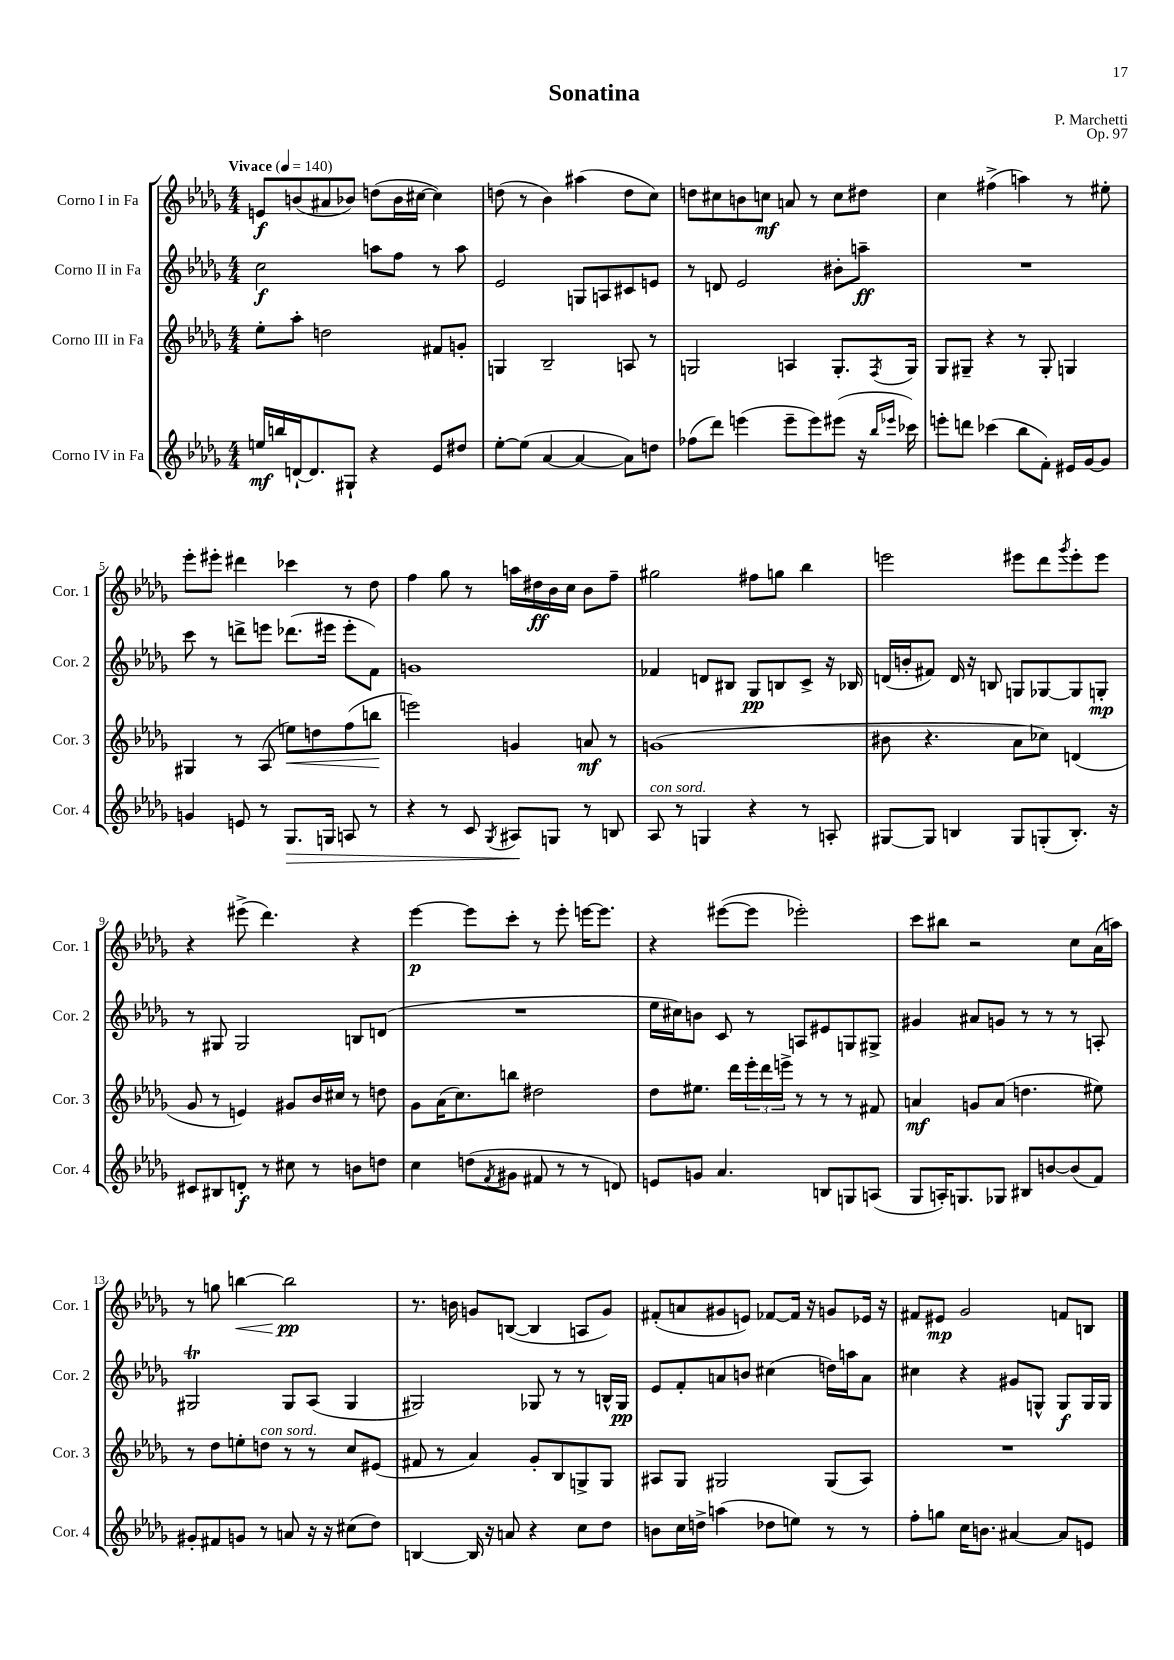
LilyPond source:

\header { title = "Sonatina" composer = "P. Marchetti" opus = "Op. 97" }
<<
\new StaffGroup <<
\new Staff = "s0" \with { instrumentName = "Corno I in Fa" shortInstrumentName = "Cor. 1" } {
    \clef treble \key des \major \numericTimeSignature \time 4/4 \tempo "Vivace" 4 = 140
    e'8\f b'8( ais'8 bes'8) d''8( bes'16 cis''16~ cis''4) |
    d''8( r8 bes'4) ais''4( d''8 c''8) |
    d''8 cis''8 b'8 c''8\mf a'8 r8 c''8 dis''8 |
    c''4 fis''4->( a''4) r8 eis''8-. |
    ees'''8-. eis'''8-. dis'''4 ces'''4 r8 des''8 |
    f''4 ges''8 r8 a''16 dis''16\ff bes'16 c''16 bes'8 f''8-- |
    gis''2 fis''8 g''8 bes''4 |
    e'''2 eis'''8 des'''8 \acciaccatura { ges'''8 } eis'''8-. eis'''8 |
    r4 eis'''8->( des'''4.) r4 |
    ees'''4~\p ees'''8 c'''8-. r8 ees'''8-. e'''16~ e'''8. |
    r4 eis'''8~( eis'''8 ees'''2-.) |
    c'''8 bis''8 r2 c''8 aes'16( a''16) |
    r8 g''8 b''4~\< b''2\pp\! |
    r8. b'16 g'8 b8~( b4 a8 g'8) |
    fis'8-.( a'8 gis'8 e'8) fes'8~ fes'16 r16 g'8 ees'16 r16 |
    fis'8 eis'8\mp ges'2 f'8 b8 \bar "|." |
}
\new Staff = "s1" \with { instrumentName = "Corno II in Fa" shortInstrumentName = "Cor. 2" } {
    \clef treble \key des \major \numericTimeSignature \time 4/4
    c''2\f a''8 f''8 r8 a''8 |
    ees'2 g8 a8 cis'8 e'8 |
    r8 d'8 ees'2 bis'8-. a''8--\ff |
    R1 |
    c'''8 r8 d'''8-> e'''8 des'''8.( eis'''16 eis'''8-. f'8) |
    g'1 |
    fes'4 d'8 bis8 ges8\pp b8 c'8-> r16 bes16 |
    d'16( b'16-. fis'8) d'16 r16 b8 g8 ges8~ ges8 g8-.\mp |
    r8 gis8 gis2 b8 d'8( |
    R1 |
    ees''16 cis''16) b'8 c'8 r8 a8 eis'8 g8 gis8-> |
    gis'4 ais'8 g'8 r8 r8 r8 a8-. |
    gis2\trill gis8 aes8( gis4 |
    gis2) ges8 r8 r8 b16-^ ges16\pp |
    ees'8 f'8-. a'8 b'8 cis''4( d''16) a''16 a'8 |
    cis''4 r4 gis'8 g8-^ g8\f g16 g16 \bar "|." |
}
\new Staff = "s2" \with { instrumentName = "Corno III in Fa" shortInstrumentName = "Cor. 3" } {
    \clef treble \key des \major \numericTimeSignature \time 4/4
    ees''8-. aes''8-. d''2 fis'8 g'8-. |
    g4 bes2-- a8 r8 |
    g2 a4 g8.-. \acciaccatura { f8 } g16 |
    ges8 gis8-- r4 r8 gis8-. g4 |
    gis4 r8 aes8( e''8\<) d''8 f''8( b''8\! |
    e'''2) g'4 a'8\mf r8 |
    g'1( |
    bis'8 r4. aes'8 ces''8) d'4( |
    ges'8 r8 e'4) gis'8 bes'16 cis''16 r8 d''8 |
    ges'8 aes'16( c''8.) b''8 dis''2 |
    des''8 eis''8. des'''16 \tuplet 3/2 { ees'''16-. des'''16 e'''16-> } r8 r8 r8 fis'8 |
    a'4\mf g'8 a'8( d''4. eis''8) |
    r8 des''8 e''8-. d''8^\markup { \italic "con sord." } r8 r8 c''8 eis'8( |
    fis'8 r8 aes'4) ges'8-. bes8 g8-> g8 |
    ais8 ges8 gis2 gis8( ais8) |
    R1 \bar "|." |
}
\new Staff = "s3" \with { instrumentName = "Corno IV in Fa" shortInstrumentName = "Cor. 4" } {
    \clef treble \key des \major \numericTimeSignature \time 4/4
    e''16\mf b''16 d'16~-! d'8. gis8-! r4 ees'8 dis''8 |
    ees''8~-. ees''8( aes'4~ aes'4~ aes'8) d''8 |
    fes''8( des'''8) e'''4( e'''8-- e'''8) eis'''8( r16 \grace { bes''16 ees'''16 } ces'''16) |
    e'''8-. d'''8 ces'''4( bes''8 f'8-.) eis'16 ges'16~ ges'8 |
    g'4 e'8 r8 ges8.\> g16 a8 r8 |
    r4 r8 c'8 \acciaccatura { ges8 } ais8\! g8 r8 b8 |
    aes8^\markup { \italic "con sord." } r8 g4 r4 r8 a8-. |
    gis8~ gis8 b4 gis8 g8-.( b8.-.) r16 |
    cis'8 bis8 d'8-.\f r8 cis''8 r8 b'8 d''8 |
    c''4 d''8( \acciaccatura { f'8 } gis'8 fis'8 r8 r8 d'8) |
    e'8 g'8 aes'4. b8 g8 a8( |
    ges8 a16-.) g8. ges8 bis8 b'8~ b'8( f'8) |
    gis'8-. fis'8 g'8 r8 a'8 r16 r16 cis''8( des''8) |
    b4~ b16 r16 a'8 r4 c''8 des''8 |
    b'8 c''16 d''16-> a''4( des''8 e''8) r8 r8 |
    f''8-. g''8 c''16 b'8. ais'4~ ais'8 e'8 \bar "|." |
}
>>
>>
